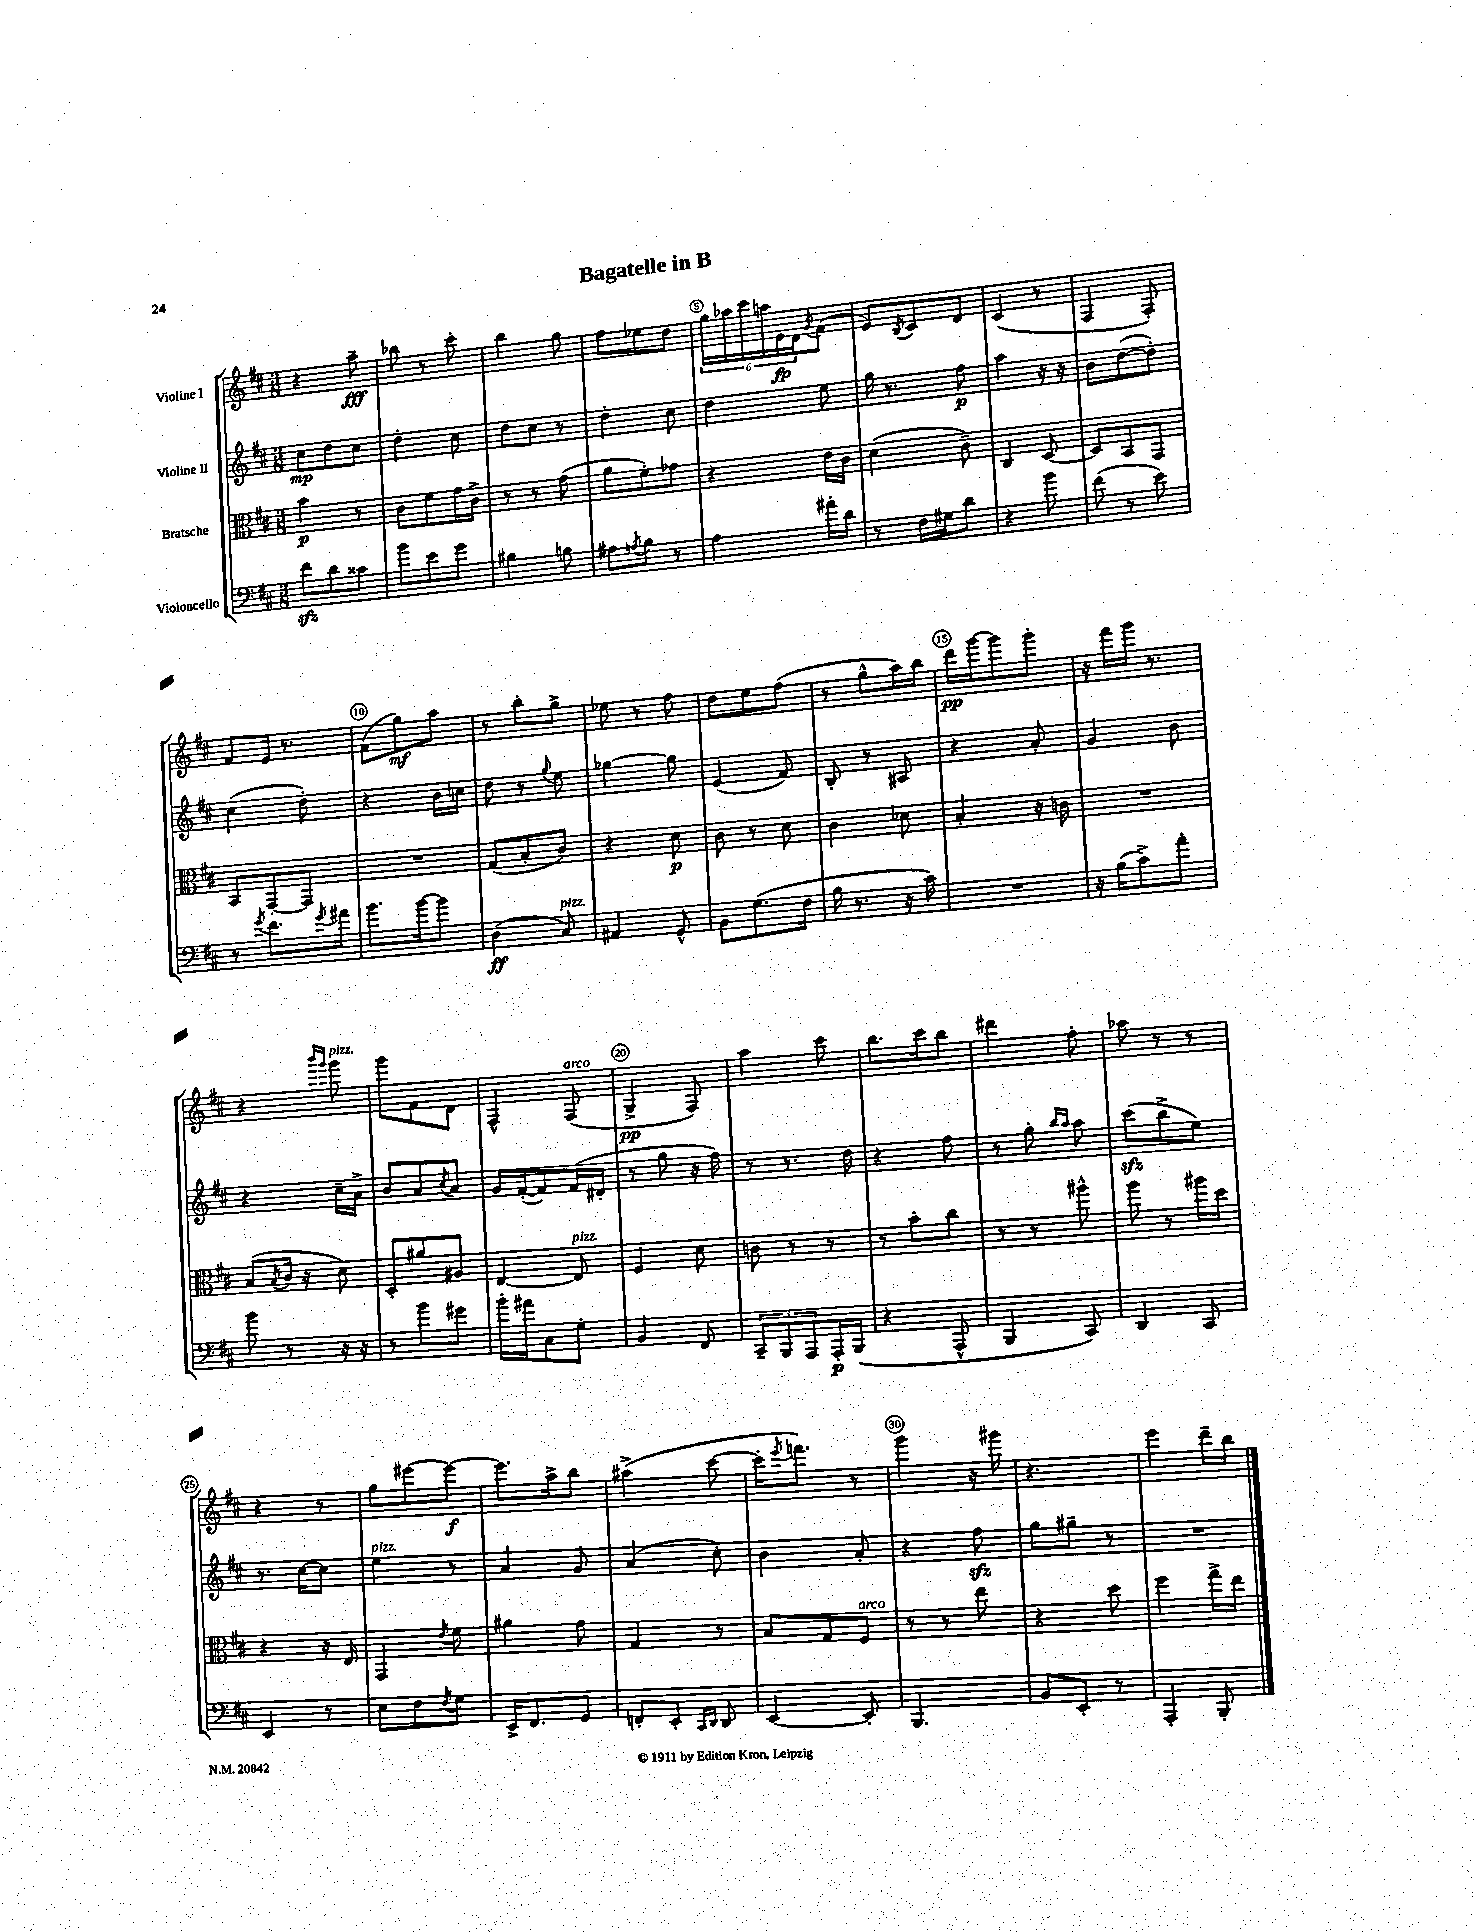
\header { title = "Bagatelle in B" }
<<
\new StaffGroup <<
\new Staff = "s0" \with { instrumentName = "Violine I" } {
    \clef treble \key d \major \numericTimeSignature \time 3/8
    r4 a''8--\fff |
    bes''8 r8 cis'''8-. |
    b''4 g''8 |
    fis''8 ees''8 d''8 |
    \tuplet 6/4 { g''16 aes''16 cis'''16 a''16 e'16\fp d'16 } \acciaccatura { g'8 } fis'8( |
    e'8) \acciaccatura { b8 } cis'8 d'8 |
    cis'4( r8 |
    fis4 fis8-.) |
    fis'8 e'16 r8. |
    fis'8( g''8\mf) a''8 |
    r8 b''8-. g''8-> |
    ees''8 r8 fis''8 |
    d''8 e''8 fis''8( |
    r8 g''8-^ a''16) b''16 |
    d'''16\pp g'''16~ g'''8 g'''8-. |
    r16 fis'''16 g'''16 r8. |
    r4 \grace { b'''16 g'''16 } g'''8^\markup { \italic "pizz." } |
    g'''8 fis'8 d'8 |
    fis4-^ fis8^\markup { \italic "arco" }( |
    g4->\pp fis8) |
    a''4 cis'''8 |
    b''8. cis'''16 b''8 |
    dis'''4 fis''8-. |
    aes''8 r8 r8 |
    r4 r8 |
    g''8 eis'''8~ eis'''8~\f |
    eis'''8. a''16-> b''8 |
    ais''4->( cis'''8~ |
    cis'''16-. \acciaccatura { e'''8 } f'''8.) r8 |
    g'''4 r16 gis'''16 |
    r4. |
    e'''4 d'''16-- b''16 \bar "|." |
}
\new Staff = "s1" \with { instrumentName = "Violine II" } {
    \clef treble \key d \major \numericTimeSignature \time 3/8
    cis''8\mp d''8 cis''8 |
    d''4-. cis''8 |
    d''8 cis''8 r8 |
    d''4-. cis''8 |
    d''4 e''8 |
    g''16 r8. fis''8\p |
    a''4 r16 r16 |
    b'8 d''8~( d''8-.) |
    cis''4( d''8-.) |
    r4 b'16 c''16 |
    d''8 r8 \appoggiatura { g''8 } e''8 |
    ges''4~ ges''8 |
    e'4( fis'8) |
    b8-. r8 ais8 |
    r4 a'8-. |
    g'4 b'8 |
    r4 cis''16-- a'16-> |
    b'8 a'8 \acciaccatura { cis''8 } a'8 |
    g'16 fis'16~-.( fis'8) fis'16( dis'16-. |
    r8 g''8 r16 fis''16) |
    r8 r8. d''16 |
    r4 fis''8 |
    r8 g''8-. \grace { b''16 a''16 } a''8 |
    cis'''8\sfz( b''8-> e''8) |
    r8. cis''16~ cis''8 |
    e''4^\markup { \italic "pizz." } r8 |
    a'4 g'8 |
    a'4( cis''8-.) |
    b'4 a'8-. |
    r4 fis''8\sfz |
    g''8 gis''8-- r8 |
    R4. \bar "|." |
}
\new Staff = "s2" \with { instrumentName = "Bratsche" } {
    \clef alto \key d \major \numericTimeSignature \time 3/8
    b'4\p r8 |
    cis'8 fis'8 g'16 cis'16-> |
    r8 r8 g'8( |
    a'8 fis'8-.) ges'8 |
    r4 e'16 cis'16 |
    d'4( cis'8--) |
    cis4 d8~ |
    d8 b,8 g,8 |
    b,8 g,8~-. g,8 |
    R4. |
    g8( b8-. cis'8) |
    r4 d'8\p |
    cis'8 r8 d'8 |
    cis'4 des'8 |
    b4-. r16 c'16 |
    R4. |
    b8( \acciaccatura { b8 } cis'16 r16 d'8) |
    d8-. ais'8 ais8 |
    e4~ e8^\markup { \italic "pizz." } |
    fis4 d'8 |
    c'8 r8 r8 |
    r8 b'8-. cis''8 |
    r8 r8 ais''8-^ |
    a''8 r8 ais''16 d''16 |
    r4 r16 e16 |
    g,4 \acciaccatura { e'8 } fis'8 |
    ais'4 g'8 |
    g4 r8 |
    b8 g8 fis8^\markup { \italic "arco" } |
    r8 r8 e''8 |
    r4 d''8 |
    fis''4 g''16-> e''16 \bar "|." |
}
\new Staff = "s3" \with { instrumentName = "Violoncello" } {
    \clef bass \key d \major \numericTimeSignature \time 3/8
    fis'8\sfz d'8 cisis'8 |
    b'8 e'8 g'8 |
    bis4 b8 |
    ais8 \acciaccatura { a8 } b8 r8 |
    a4 ais'16-. d'16 |
    r8 fis16 gis16 d'8 |
    r4 b'8 |
    fis'8( r8 e'8) |
    r8 \acciaccatura { g'8 } fis'8. \acciaccatura { g'8 } ais'16 |
    b'8. b'16~ b'8 |
    d4\ff( cis8^\markup { \italic "pizz." }) |
    ais,4 g,8-^ |
    b,8 g8.( fis16 |
    b16 r8. r16 cis'16) |
    R4. |
    r16 b16( cis'8->) a'8-. |
    b'8 r8 r16 r16 |
    r8 b'8 gis'8 |
    b'16-. ais'16 cis8 g8-. |
    b,4 fis,8 |
    \tuplet 3/2 { cis,8-- b,,8 a,,8 } a,,16-.\p b,,16( |
    r4 a,,8-^ |
    b,,4 cis,8) |
    d,4 cis,8 |
    e,4 r8 |
    e8 fis8 \acciaccatura { fis8 } g8 |
    e,16-> fis,8. g,8 |
    f,8-. e,8-. \grace { cis,16 d,16 } d,8 |
    e,4~ e,8-. |
    b,,4. |
    b,8 e,8-. r8 |
    a,,4-. b,,8-. \bar "|." |
}
>>
>>
\layout { \context { \Score \override BarNumber.break-visibility = ##(#f #t #t) barNumberVisibility = #(every-nth-bar-number-visible 5) \override BarNumber.stencil = #(make-stencil-circler 0.1 0.3 ly:text-interface::print) } }
